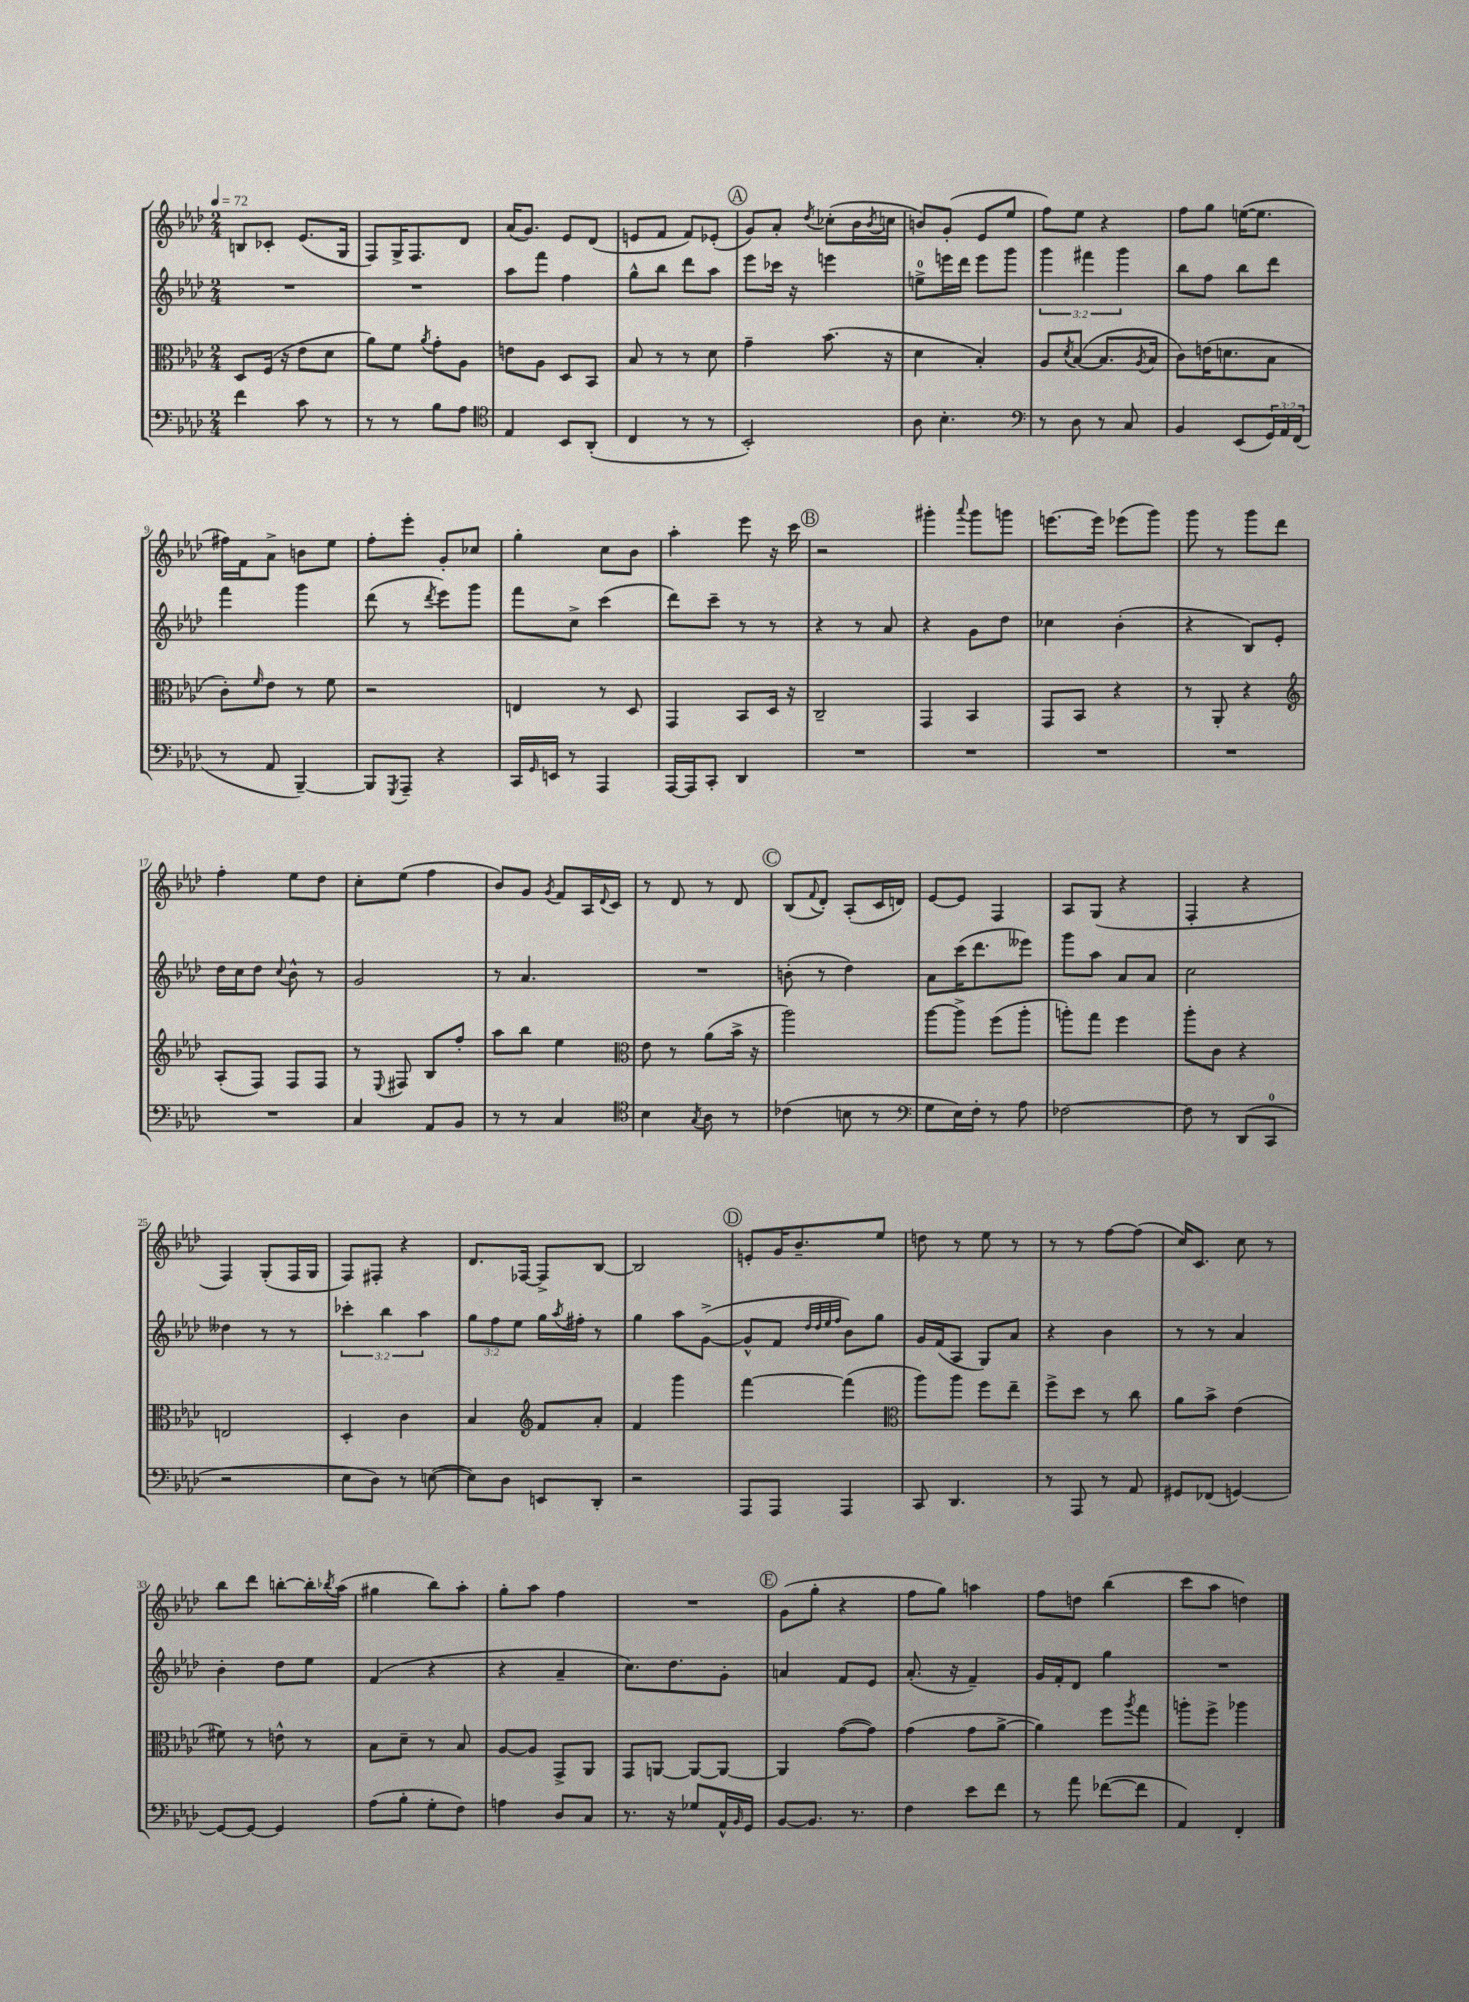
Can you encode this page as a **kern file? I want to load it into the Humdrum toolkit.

**kern	**kern	**kern	**kern
*part4	*part3	*part2	*part1
*staff4	*staff3	*staff2	*staff1
*clefF4	*clefC3	*clefG2	*clefG2
*k[b-e-a-d-]	*k[b-e-a-d-]	*k[b-e-a-d-]	*k[b-e-a-d-]
*M2/4	*M2/4	*M2/4	*M2/4
*MM72	*MM72	*MM72	*MM72
=1	=1	=1	=1
4f\	8D-/L	2r	8Bn/L
.	(16F/Jk	.	8c-X'/J
.	16r	.	.
8c\	8e-\L	.	(8.e-/L
8r	8d-\J	.	.
.	.	.	16G/Jk
=2	=2	=2	=2
8r	8a-\L)	2r	8F/L)
8r	8f\J	.	16G^/K
.	.	.	8.F/
.	8qa-/	.	.
8B-\L	8g'\L	.	.
8A-\J	8A-\J	.	8d-/J
=3	=3	=3	=3
*clefC4	*	*	*
4E-/	8en\L	8aa-\L	(16a-/KL
.	.	.	8.g/J)
.	8A-\J	8fff\J	.
8BB-/L	8D-/L	4ff\	8e-/L
(8AA-'/J	8BB-/J	.	(8d-/J
=4	=4	=4	=4
4C/	8B-/	8gg^^\L	8en/L
.	8r	8bb-\J	8f/J
8r	8r	8ddd-\L	8f/L)
8r	8d-\	8aa-\J	(8e-X'/J
!!LO:REH:place=s1:t=A
=5	=5	=5	=5
2BB-'/)	4g~\	8eee-\L	8g/L)
.	.	16ccc-X\Jk	8a-'/J
.	.	16r	.
.	.	.	8qdd-/
.	(8.b-\	4eeen\	(8cc-X'\L
.	.	.	16b-\L
.	.	.	8qb-/
.	16r	.	16ccn\JJ
=6	=6	=6	=6
8A-\	4d-\	8een^\L	8bn/L)
4.B-'\	.	16eeen\L	(8g'/J
.	.	16ddd-\JJ	.
.	4B-'/)	8eee\L	8e-/L
.	.	8ggg\J	8ee-/J
=7	=7	=7	=7
*clefF4	*	*	*
8r	8A-/L	6ggg\	8ff\L)
.	8qd-/	.	.
8D-\	([8B-/J	.	8ee-\J
.	.	6fff#X\	.
8r	8.B-/L]	.	4r
.	.	6ggg\	.
8C/	.	.	.
.	8qA-/	.	.
.	16B-/Jk	.	.
=8	=8	=8	=8
4BB-/	8c\L)	8bb-\L	8ff\L
.	(16en\K	8ff\J	8gg\J
.	8.dn\	.	.
(8EE-/L	.	8bb-\L	([16een\KL
.	.	.	8.ee\J]
24GG/L)	8B-\J	8ddd-\J	.
24AA-/	.	.	.
(24FF/JJ	.	.	.
!!LO:LB:g=z
=9	=9	=9	=9
8r	8c'\L)	4fff\	16ff#X\LL)
.	.	.	16f\J
.	16qqf/	.	.
8AA-/	8e-\J	.	8a-^\J
[4BBB-~/)	8r	4ggg\	8bn\L
.	8f\	.	8ee-\J
=10	=10	=10	=10
8BBB-/L]	2r	(8ddd-\	8ff'\L
8qGGG/	.	.	.
8AAA-~/J	.	8r	8eee-'\J
.	.	8qddd-/	.
4r	.	8eee-\L)	8g'/L
.	.	8ggg\J	8cc-X/J
=11	=11	=11	=11
16CC/LL	4En/	8fff\L	4gg'\
16qqGG/	.	.	.
16EEn/JJ	.	.	.
8r	.	8cc^\J	.
4AAA-/	8r	(4ccc\	8cc\L
.	8D-/	.	8b-\J
=12	=12	=12	=12
[16AAA-/LL	4GG/	8ddd-\L)	4aa-'\
16AAA-/J]	.	.	.
8CC'/J	.	8ccc~\J	.
4DD-/	8BB-/L	8r	8eee-\
.	16D-/Jk	8r	16r
.	16r	.	16ccc\
!!LO:REH:place=s1:t=B
=13	=13	=13	=13
2r	2C~/	4r	2r
.	.	8r	.
.	.	8a-/	.
=14	=14	=14	=14
2r	4GG/	4r	4ggg#X'\
.	.	.	8qqaaa-/
.	4BB-/	8g\L	8ggg#\L
.	.	8dd-\J	8gggn\J
=15	=15	=15	=15
2r	8GG/L	4cc-X\	[8.eeen\L
.	8BB-/J	.	.
.	.	.	16eee\Jk]
.	4r	(4b-'\	(8eee-X\L
.	.	.	8ggg\J)
=16	=16	=16	=16
2r	8r	4r	8ggg\
.	8AA-'/	.	8r
.	4r	8B-/L)	8ggg\L
.	.	8e-'/J	8ddd-\J
!!LO:LB:g=z
=17	=17	=17	=17
*	*clefG2	*	*
2r	(8A-'/L	16dd-\LL	4ff'\
.	.	16cc\J	.
.	8F/J)	8dd-\J	.
.	.	8qqcc/	.
.	8F/L	8b-^^\	8ee-\L
.	8F/J	8r	8dd-\J
=18	=18	=18	=18
4C/	8r	2g/	8cc'\L
.	8qqE-/	.	.
.	8F#X/	.	(8ee-\J
8AA-/L	8B-/L	.	4ff\
8BB-/J	8ff'/J	.	.
=19	=19	=19	=19
8r	8aa-\L	8r	8b-/L)
8r	8bb-\J	4.a-/	8g/J
.	.	.	8qg/
4C/	4ee-\	.	8f/L
.	.	.	16A-/L
.	.	.	8qqd-/
.	.	.	16c/JJ
=20	=20	=20	=20
*clefC4	*clefC3	*	*
4B-\	8e-\	2r	8r
.	8r	.	8d-/
8qG/	.	.	.
8A-\	(8a-\L	.	8r
8r	16b-^\Jk	.	8d-/
.	16r	.	.
!!LO:REH:place=s1:t=C
=21	=21	=21	=21
(4c-X\	2aa-\)	(8bn'\	(8B-/L
.	.	.	8qqf/
.	.	8r	8d-'/J)
8Bn\	.	4dd-\)	(8A-'/L
8r	.	.	16c/L
.	.	.	16dn/JJ)
=22	=22	=22	=22
*clefF4	*	*	*
8G\L	[8aa-\L	8a-\L	[8e-/L
16E-\L)	8aa-^\J]	(16ccc\K	8e-/J]
16F'\JJ	.	8.ddd-\	.
8r	(8ff\L	.	4F/
8A-\	8aa-'\J	8eee--X\J)	.
=23	=23	=23	=23
[2F-X\	8aan'\L)	8ggg\L	8A-/L
.	8gg\J	8aa-\J	(8G/J
.	4ff\	8a-/L	4r
.	.	8a-/J	.
=24	=24	=24	=24
8F-\]	8aa-'\L	2cc\	4F'/
8r	8c\J	.	.
(8DD-/L	4r	.	4r
8CC/J	.	.	.
!!LO:LB:g=z
=25	=25	=25	=25
2r	2En/	4dd--X\	4F/)
.	.	8r	(8G'/L
.	.	8r	16F/L
.	.	.	16G/JJ
=26	=26	=26	=26
8E-\L	4D-'/	6ccc-X'\	8F/L)
8D-\J)	.	.	8F#X'/J
.	.	6bb-\	.
8r	4c\	.	4r
.	.	6aa-\	.
([8En\	.	.	.
=27	=27	=27	=27
8E\L])	4B-/	12gg\L	8.d-/L
.	.	12ff\	.
8D-\J	.	.	.
.	.	12ee-\J	.
.	.	.	[16F-X/Jk
*	*clefG2	*	*
8EEn/L	8f/L	16gg\LL	8F-^/L]
.	.	8qaa-/	.
.	.	16ff#X'\JJ	.
8DD-'/J	8a-'/J	8r	[8B-/J
=28	=28	=28	=28
2r	4f/	4gg\	2B-/]
.	4ggg\	8aa-\L	.
.	.	([8g^\J	.
!!LO:REH:place=s1:t=D
=29	=29	=29	=29
8AAA-/L	[4fff\	8g^^/L]	8en'/L
8AAA-/J	.	8f/J	16g/K
.	.	.	8.b-~/
.	.	32qqdd-/LLL	.
.	.	32qqdd-/	.
.	.	32qqee-/	.
.	.	32qqff/JJJ	.
4AAA-/	(4fff\]	8b-\L)	.
.	.	8gg\J	8ee-/J
=30	=30	=30	=30
*	*clefC3	*	*
8CC/	8aa-\L)	16g/LL	8ddn\
.	.	(16f/J	.
4.DD-/	8aa-\J	8A-/J	8r
.	8ff\L	8G/L)	8ee-\
.	8ee-~\J	8a-/J	8r
=31	=31	=31	=31
8r	8ff^\L	4r	8r
8AAA-/	8dd-\J	.	8r
8r	8r	4b-\	[8ff\L
8AA-/	8cc\	.	(8ff\J]
=32	=32	=32	=32
8GG#X/L	8a-\L	8r	16cc/KL)
.	.	.	8.c/J
(8FF-X/J	8b-^\J	8r	.
[4GGn/)	(4e-\	4a-/	8cc\
.	.	.	8r
!!LO:LB:g=z
=33	=33	=33	=33
8GG/L_	8f#X\)	4b-'\	8bb-\L
8GG/J_	8r	.	8ddd-\J
4GG/]	8en^^\	8dd-\L	[8bbn'\L
.	8r	8ee-\J	16bb'\L]
.	.	.	8qbb-X/
.	.	.	(16aa-\JJ
=34	=34	=34	=34
(8A-\L	8B-\L	(4f/	4gg#X\
8B-'\J	8d-~\J	.	.
8G'\L	8r	4r	8bb-\L)
8F\J)	8B-/	.	8aa-'\J
=35	=35	=35	=35
4An\	[8A-/L	4r	8gg'\L
.	8A-/J]	.	8aa-\J
8D-/L	8GG^/L	4a-~/	4ff\
8C/J	8AA-/J	.	.
=36	=36	=36	=36
8.r	8GG/L	8.cc\L)	2r
.	[8AAn/J	.	.
16r	.	8.dd-\	.
8G-X/L	8AA/L_	.	.
16AA-^^/L	8AA/J_	8g'\J	.
16qqBB-/	.	.	.
16GG/JJ	.	.	.
!!LO:REH:place=s1:t=E
=37	=37	=37	=37
[8BB-/L	4AA/]	4an/	(8g\L
8.BB-/J]	.	.	8gg'\J
.	([8g\L	8f/L	4r
8.r	.	.	.
.	8g\J])	8e-/J	.
=38	=38	=38	=38
4F\	(4g\	(8.a-'/	8ff\L
.	.	.	8gg\J)
.	.	16r	.
8e-\L	8g\L	4f~/)	4aan\
8f\J	[8a-^\J	.	.
=39	=39	=39	=39
8r	4a-\])	16g/LL	8ff\L
.	.	16f'/J	.
8a-\	.	8d-/J	8ddn\J
([8f-X\L	8ff\L	4gg\	(4bb-\
.	8qaa-/	.	.
8f-\J]	8gg\J	.	.
=40	=40	=40	=40
4AA-/)	8aan'\L	2r	8ccc\L
.	8ff^\J	.	8aa-\J
4FF'/	4aa-X\	.	4ddn\)
==	==	==	==
*-	*-	*-	*-
